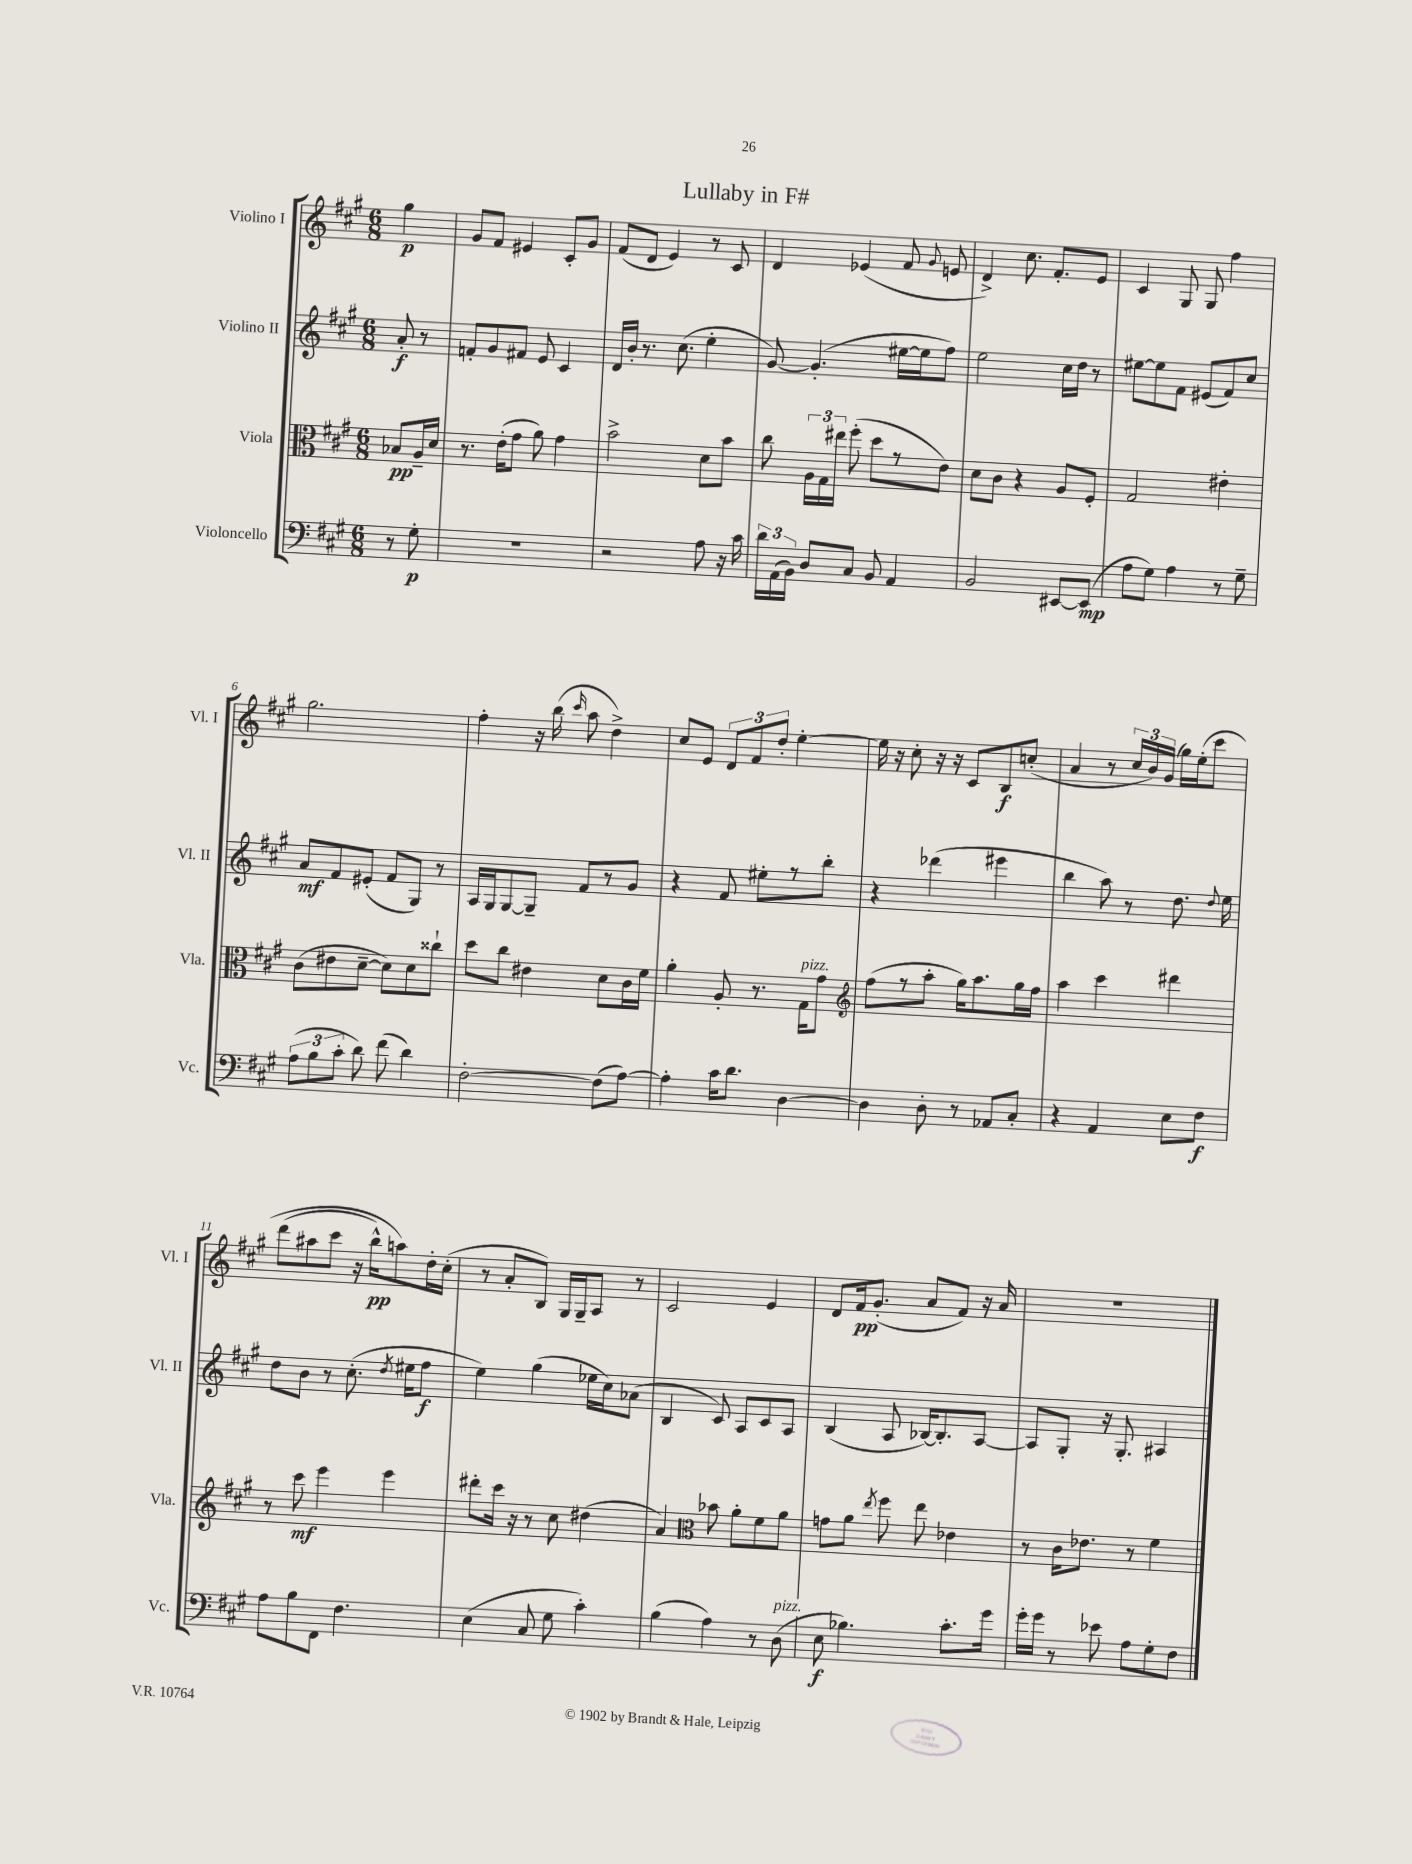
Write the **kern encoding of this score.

**kern	**dynam	**kern	**dynam	**kern	**dynam	**kern	**dynam
*part4	*part4	*part3	*part3	*part2	*part2	*part1	*part1
*staff4	*staff4	*staff3	*staff3	*staff2	*staff2	*staff1	*staff1
*I"Violoncello	*	*I"Viola	*	*I"Violino II	*	*I"Violino I	*
*I'Vc.	*	*I'Vla.	*	*I'Vl. II	*	*I'Vl. I	*
*clefF4	*	*clefC3	*	*clefG2	*	*clefG2	*
*k[f#c#g#]	*	*k[f#c#g#]	*	*k[f#c#g#]	*	*k[f#c#g#]	*
*M6/8	*	*M6/8	*	*M6/8	*	*M6/8	*
=	=	=	=	=	=	=	=
8r	.	8B-X/L	pp	8a'/	f	4gg#\	p
8G#'\	p	16A~/L	.	8r	.	.	.
.	.	16d/JJ	.	.	.	.	.
=1	=1	=1	=1	=1	=1	=1	=1
2.r	.	8.r	.	8fn'/L	.	8g#/L	.
.	.	.	.	8g#/	.	8f#/J	.
.	.	(16e'\KL	.	.	.	.	.
.	.	8g#\J	.	8f#X/J	.	4e#X/	.
.	.	8a\)	.	8e/	.	.	.
.	.	4g#\	.	4c#/	.	8c#'/L	.
.	.	.	.	.	.	8g#/J	.
=2	=2	=2	=2	=2	=2	=2	=2
2r	.	2b^\	.	16d/LL	.	(8f#/L	.
.	.	.	.	16b'/JJ	.	.	.
.	.	.	.	8.r	.	8d/J	.
.	.	.	.	.	.	4e/)	.
.	.	.	.	(8.cc#\	.	.	.
8A\	.	8d\L	.	4ee'\	.	8r	.
16r	.	8b\J	.	.	.	8c#/	.
16c#\	.	.	.	.	.	.	.
=3	=3	=3	=3	=3	=3	=3	=3
24d\LL	.	8cc#\	.	[8g#/)	.	4d/	.
(24AA\	.	.	.	.	.	.	.
24BB\JJ)	.	.	.	.	.	.	.
8D/L	.	24A\LL	.	(4.g#'/]	.	.	.
.	.	24G#\	.	.	.	.	.
.	.	24ee#X\JJ	.	.	.	.	.
8C#/J	.	(8ff#'\	.	.	.	(4e-X/	.
8BB/	.	8dd\L	.	.	.	.	.
4AA/	.	8r	.	[16ee#X\LL	.	8f#/	.
.	.	.	.	16ee#\J]	.	.	.
.	.	.	.	.	.	8qqg#/	.
.	.	8e\J)	.	8ff#\J)	.	8en/	.
=4	=4	=4	=4	=4	=4	=4	=4
2BB/	.	8d\L	.	2ee\	.	4d^/)	.
.	.	8c#\J	.	.	.	.	.
.	.	4r	.	.	.	8.cc#\	.
.	.	.	.	.	.	8.f#'/L	.
[8EE#X/L	.	8A/L	.	16cc#\LL	.	.	.
.	.	.	.	16dd\JJ	.	.	.
(8EE#/J]	mp	8F#'/J	.	8r	.	8e/J	.
=5	=5	=5	=5	=5	=5	=5	=5
8A\L	.	2G#/	.	[8ee#X\L	.	4c#/	.
8G#\J)	.	.	.	8ee#\]	.	.	.
4A\	.	.	.	8f#\J	.	8G#/	.
.	.	.	.	(8e#X/L	.	8G#/	.
8r	.	4e#X'\	.	8f#/)	.	4ff#\	.
8G#~\	.	.	.	8cc#/J	.	.	.
!!LO:LB:g=z
=6	=6	=6	=6	=6	=6	=6	=6
(12A\L	.	(8c#\L	.	8a/L	mf	2.gg#\	.
12B\	.	.	.	.	.	.	.
.	.	8e#X\	.	8f#/	.	.	.
12c#'\J	.	.	.	.	.	.	.
8d\)	.	[8d~\J	.	(8e#X'/J	.	.	.
(8f#\	.	8d\L])	.	8f#/L	.	.	.
4d\)	.	8d\	.	8G#/J)	.	.	.
.	.	8cc##X`\J	.	8r	.	.	.
=7	=7	=7	=7	=7	=7	=7	=7
[2F#'\	.	8dd\L	.	16A/LL	.	4ff#'\	.
.	.	.	.	16G#/J	.	.	.
.	.	8cc#\J	.	[8G#/	.	.	.
.	.	4e#X\	.	8G#~/J]	.	16r	.
.	.	.	.	.	.	(16bb\	.
.	.	.	.	.	.	16qqccc#/	.
.	.	.	.	8f#/L	.	8aa\	.
(8F#\L]	.	8d\L	.	8r	.	4dd^\)	.
[8A\J)	.	16c#\L	.	8g#/J	.	.	.
.	.	16f#\JJ	.	.	.	.	.
=8	=8	=8	=8	=8	=8	=8	=8
4A'\]	.	4a'\	.	4r	.	8cc#/L	.
.	.	.	.	.	.	8e/J	.
16c#\KL	.	8A'/	.	8f#/	.	12d/L	.
8.d\J	.	.	.	.	.	.	.
.	.	.	.	.	.	12f#/	.
.	.	8.r	.	8ee#X'\L	.	.	.
.	.	.	.	.	.	12dd'/J	.
[4D\	.	.	.	8r	.	[4ee'\	.
!	!	!LO:TX:a:i:t=pizz.	!	!	!	!	!
.	.	16G#\KL	.	.	.	.	.
.	.	8g#\J	.	8bb'\J	.	.	.
=9	=9	=9	=9	=9	=9	=9	=9
*	*	*clefG2	*	*	*	*	*
4D\]	.	(8ff#\L	.	4r	.	16ee\]	.
.	.	.	.	.	.	16r	.
.	.	8r	.	.	.	8cc#'\	.
8D'\	.	8aa'\J	.	(4ddd-X\	.	16r	.
.	.	.	.	.	.	16r	.
8r	.	16gg#\KL)	.	.	.	8c#/L	.
.	.	8.aa\	.	.	.	.	.
8AA-X/L	.	.	.	4eee#X\	.	8B/	f
8C#'/J	.	16gg#\L	.	.	.	(8ccn'/J	.
.	.	16ff#\JJ	.	.	.	.	.
=10	=10	=10	=10	=10	=10	=10	=10
4r	.	4aa\	.	4bb\	.	4a/	.
4AA/	.	4ccc#\	.	8aa\)	.	8r	.
.	.	.	.	8r	.	24cc#/LL	.
.	.	.	.	.	.	24b/)	.
.	.	.	.	.	.	(24g#/JJ	.
8E\L	.	4ddd#X\	.	8.dd\	.	16gg#\LL)	.
.	.	.	.	.	.	(16ee'\J	.
8F#\J	f	.	.	.	.	8ccc#\J	.
.	.	.	.	8qqdd/	.	.	.
.	.	.	.	16ee\	.	.	.
!!LO:LB:g=z
=11	=11	=11	=11	=11	=11	=11	=11
8A\L	.	8r	.	8dd\L	.	(8ddd\L	.
8B\	.	8ccc#\	mf	8b\J	.	8aa#X\	.
8FF#\J	.	4eee\	.	8r	.	8ccc#\J	.
4.F#\	.	.	.	(8.cc#'\	.	16r	.
.	.	.	.	.	.	16bb^^\KL)	pp
.	.	4eee\	.	.	.	8aan\)	.
.	.	.	.	8qdd/	.	.	.
.	.	.	.	16ee#X\KL	.	.	.
.	.	.	.	8ff#\J	f	16dd'\L	.
.	.	.	.	.	.	(16cc#'\JJ	.
=12	=12	=12	=12	=12	=12	=12	=12
(4E\	.	8ddd#X'\L	.	4ee\)	.	8r	.
.	.	16ccc#\Jk	.	.	.	8a'/L	.
.	.	16r	.	.	.	.	.
8C#/	.	8r	.	(4gg#\	.	8B/J)	.
8G#\	.	8cc#\	.	.	.	16G#/LL	.
.	.	.	.	.	.	16G#~/J	.
4c#'\)	.	(4dd#X\	.	16ee-X\LL	.	8A/J	.
.	.	.	.	16cc#\J)	.	.	.
.	.	.	.	(8a-X\J	.	8r	.
=13	=13	=13	=13	=13	=13	=13	=13
(4B\	.	4a/)	.	4B/	.	2c#/	.
*	*	*clefC3	*	*	*	*	*
4A\)	.	8b-X\	.	8c#/)	.	.	.
.	.	8a'\L	.	8A/L	.	.	.
8r	.	8f#\	.	8c#/	.	4e/	.
!LO:TX:a:i:t=pizz.	!	!	!	!	!	!	!
(8D\	.	8a\J	.	8A/J	.	.	.
=14	=14	=14	=14	=14	=14	=14	=14
8E\	f	8gn\L	.	(4B/	.	8d/L	.
4.B-X\)	.	8a\J	.	.	.	16f#/k	pp
.	.	.	.	.	.	(8.g#'/J	.
.	.	8qee/	.	.	.	.	.
.	.	8ff#\	.	8A/	.	.	.
.	.	8ee\	.	[16B-X/KL)	.	8a/L	.
.	.	.	.	8.B-'/]	.	.	.
8.c#'\L	.	4e-X\	.	.	.	8f#/J)	.
.	.	.	.	[8A/J	.	16r	.
16g#\Jk	.	.	.	.	.	16a/	.
=15	=15	=15	=15	=15	=15	=15	=15
16g#'\LL	.	8r	.	8A/L]	.	2.r	.
16g#\JJ	.	.	.	.	.	.	.
8r	.	16c#\KL	.	8G#'/J	.	.	.
.	.	8.e-X\J	.	.	.	.	.
8e-X\	.	.	.	16r	.	.	.
.	.	.	.	8.G#'/	.	.	.
8A\L	.	8r	.	.	.	.	.
8G#'\	.	4f#\	.	4A#X/	.	.	.
8F#\J	.	.	.	.	.	.	.
==	==	==	==	==	==	==	==
*-	*-	*-	*-	*-	*-	*-	*-
